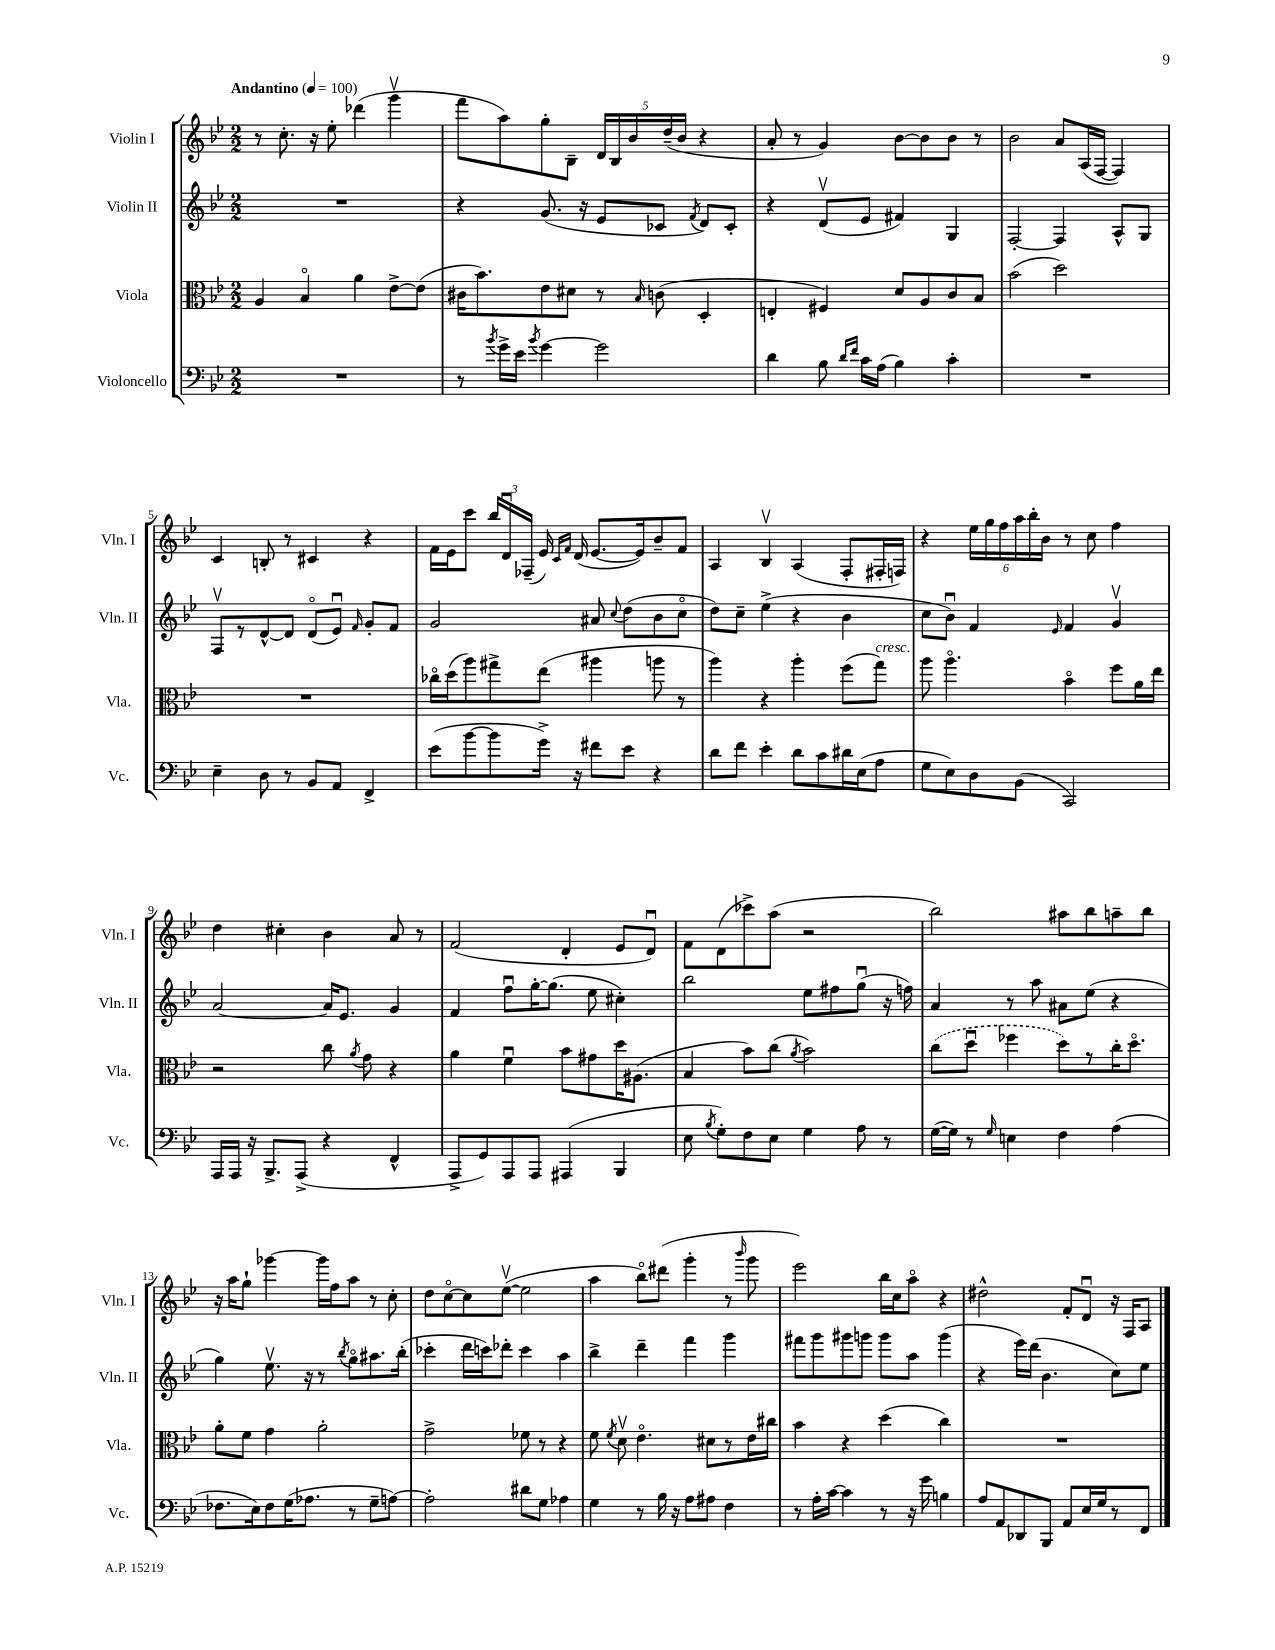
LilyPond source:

<<
\new StaffGroup <<
\new Staff = "s0" \with { instrumentName = "Violin I" shortInstrumentName = "Vln. I" } {
    \clef treble \key bes \major \numericTimeSignature \time 2/2 \tempo "Andantino" 4 = 100
    \autoBeamOff r8 c''8.-. r16 ees''8-. des'''4( g'''4\upbow |
    f'''8[ a''8) g''8-. bes8]-- \tuplet 5/4 { d'16[ bes16 bes'16 d''16--( bes'16] } r4 |
    a'8-. r8 g'4) bes'8[~ bes'8 bes'8] r8 |
    bes'2 a'8[ a16( f16]~ f4) |
    c'4 b8-. r8 cis'4 r4 |
    f'16[ ees'16 c'''8] \tuplet 3/2 { bes''16[ d'16\downbow fes16]--( } ees'16) \grace { c'16[ f'16] } d'16( ees'8.[~ ees'16) bes'8-- f'8] |
    a4 bes4\upbow a4( f8[-. fis16-. f16]) |
    r4 \tuplet 6/4 { ees''16[ g''16 f''16 a''16 bes''16-. bes'16] } r8 c''8 f''4 |
    d''4 cis''4-. bes'4 a'8 r8 |
    f'2( d'4-. ees'8[ d'8]\downbow) |
    f'8[ d'8( ces'''8->) a''8]( r2 |
    bes''2) ais''8[ bes''8 a''8-- bes''8] |
    r16 a''16[ g''8]-! ges'''4~ ges'''16[ f''16 a''8] r8 c''8-. |
    d''8[ c''8~\flageolet c''8 ees''8]~\upbow( ees''2 |
    a''4 bes''8[\flageolet) dis'''8]( g'''4-. r8 \grace { bes'''16 } g'''8 |
    ees'''2) bes''16[ c''16 a''8]\flageolet r4 |
    dis''2-^ f'8[-. d'8]\downbow r16 f16[ a8] \bar "|." |
}
\new Staff = "s1" \with { instrumentName = "Violin II" shortInstrumentName = "Vln. II" } {
    \clef treble \key bes \major \numericTimeSignature \time 2/2
    \autoBeamOff R1 |
    r4 g'8.( r16 ees'8[ ces'8] \acciaccatura { f'8 } d'8[) ces'8]-. |
    r4 d'8[\upbow( ees'8] fis'4) g4 |
    f2~-. f4 a8[-^ g8] |
    f8[\upbow r8 d'8~-^ d'8] d'8[\flageolet( ees'8]\downbow) \grace { f'16 } g'8[-. f'8] |
    g'2 ais'8 \appoggiatura { c''8 } d''8[( bes'8 c''8]\flageolet |
    d''8[) c''8]-- ees''4->( r4 bes'4 |
    c''8[ bes'8]\downbow) f'4 \grace { ees'16 } f'4 g'4\upbow |
    a'2~ a'16[ ees'8.] g'4 |
    f'4 f''8[\downbow g''16~-. g''8.]( ees''8 cis''4-.) |
    bes''2 ees''8[ fis''8 g''8]\downbow( r16 f''16) |
    a'4 r8 a''8 ais'8[ ees''8]( r4 |
    g''4) ees''8.\upbow r16 r8 \acciaccatura { bes''8 } g''8[\flageolet ais''8. bes''16]-.( |
    ces'''4-. d'''16[ c'''16) des'''8]-. c'''4 a''4 |
    bes''4-> d'''4-- f'''4 g'''4 |
    fis'''8[ g'''8 gis'''8 g'''8] g'''8[ a''8] g'''4( |
    r4 ees'''16[) d'''16]( bes'4. c''8[) ees''8] \bar "|." |
}
\new Staff = "s2" \with { instrumentName = "Viola" shortInstrumentName = "Vla." } {
    \clef alto \key bes \major \numericTimeSignature \time 2/2
    \autoBeamOff a4 bes4\flageolet a'4 ees'8[~-> ees'8]( |
    cis'16[ bes'8.) ees'8 dis'8] r8 \grace { bes16 } c'8( d4-. |
    e4-. fis4) d'8[ a8 c'8 bes8] |
    bes'2( d''2) |
    R1 |
    ces''16[\flageolet d''16( a''8) gis''8-> ees''8]( ais''4 a''8 r8 |
    a''4) r4 a''4-. f''8[( g''8]^\markup { \italic "cresc." }) |
    a''8 a''4.\flageolet bes'4\flageolet f''8[ a'16 ees''16] |
    r2 c''8 \acciaccatura { a'8 } g'8 r4 |
    a'4 f'4\downbow bes'8[ gis'8 d''16 ais8.]( |
    bes4 bes'8[) c''8]( \acciaccatura { a'8 } bes'2) |
    \once \slurDashed c''8[( d''8]\downbow fes''4 d''8[) r8 c''16-. d''8.]\flageolet |
    a'8[-. f'8] g'4 a'2-. |
    g'2-> fes'8 r8 r4 |
    f'8 \acciaccatura { f'8 } d'8\upbow ees'4.\flageolet dis'8[ r8 ees'16 cis''16] |
    bes'4 r4 d''4( c''4) |
    R1 \bar "|." |
}
\new Staff = "s3" \with { instrumentName = "Violoncello" shortInstrumentName = "Vc." } {
    \clef bass \key bes \major \numericTimeSignature \time 2/2
    \autoBeamOff R1 |
    r8 \acciaccatura { bes'8 } g'16[-> ees'16] \acciaccatura { bes'8 } g'4~ g'2 |
    d'4 bes8 \grace { d'16[ f'16] } c'16[ a16]( bes4) c'4-. |
    R1 |
    ees4-- d8 r8 bes,8[ a,8] f,4-> |
    ees'8[( bes'8~ bes'8 g'16]->) r16 fis'8[ ees'8] r4 |
    d'8[ f'8] ees'4-. d'8[ c'8 dis'16 ees16( a8] |
    g8[ ees8) d8 bes,8]( c,2) |
    a,,16[ a,,16] r16 bes,,8.[-> a,,8]->( r4 f,4-^ |
    a,,8[-> g,8) a,,8 a,,8] ais,,4( bes,,4 |
    ees8 \acciaccatura { bes8 } g8[-.) f8 ees8] g4 a8 r8 |
    g16[~( g16]) r8 \grace { g16 } e4 f4 a4( |
    fes8.[ ees16) fes8 g16( aes8.] r8 g8[-- a8]~) |
    a2-. dis'8[ g8] aes4 |
    g4 r8 bes16 r16 a8[ ais8] f4 |
    r8 a16[-. c'16]~ c'4 r8 r16 g'16 b4 |
    a8[ a,8 des,8 bes,,8] a,8[ ees16 g16 r8 f,8] \bar "|." |
}
>>
>>
